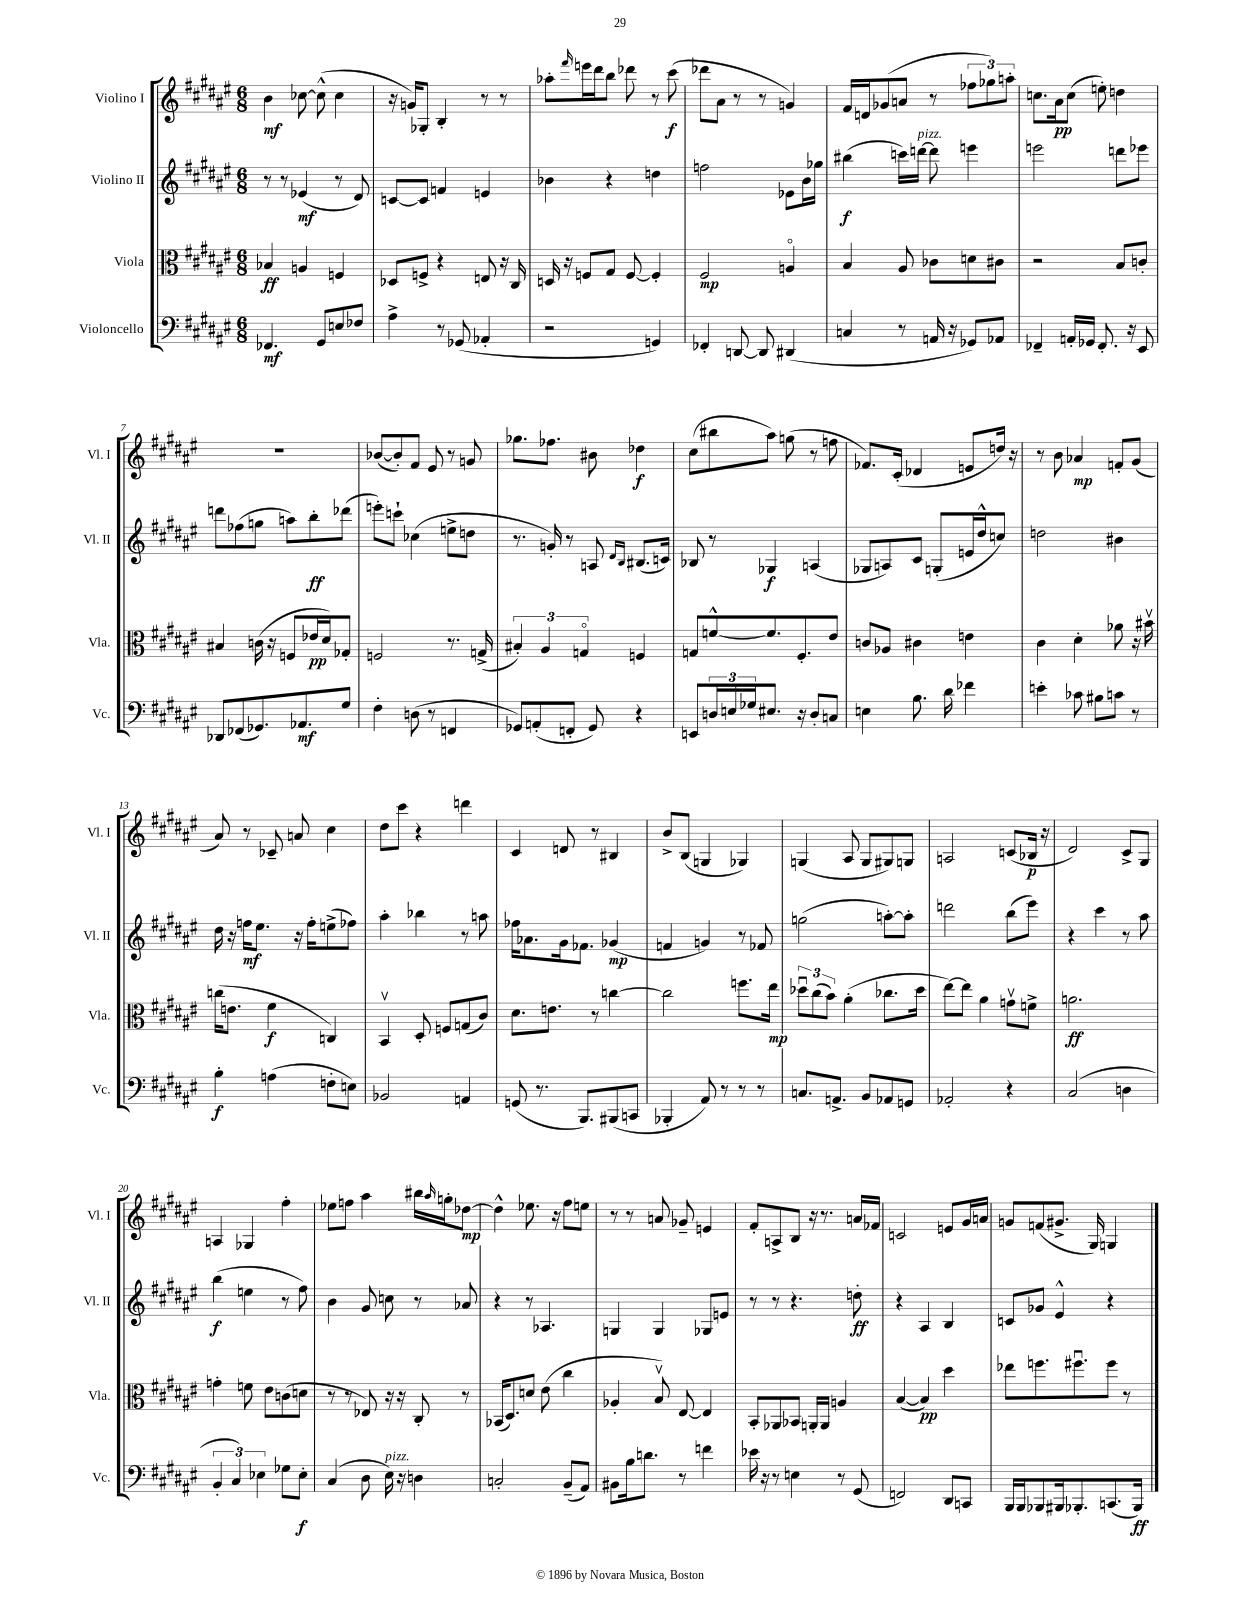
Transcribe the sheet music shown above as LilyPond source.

<<
\new StaffGroup <<
\new Staff = "s0" \with { instrumentName = "Violino I" shortInstrumentName = "Vl. I" } {
    \clef treble \key fis \major \numericTimeSignature \time 6/8
    b'4\mf ces''8~ ces''8-^( ces''4 |
    r16 g'16) ges8-. b4-. r8 r8 |
    aes''8-. \grace { fis'''16 } e'''16 dis'''16 b''8 des'''8 r8 cis'''8\f( |
    des'''8 ais'8 r8 r8 g'4) |
    fis'16 d'16 ges'8( a'8 r8 \tuplet 3/2 { fes''8 ges''8) a''8-. } |
    c''8. ais'16\pp c''8( e''8-.) d''4 |
    R2. |
    bes'8~( bes'8-.) fis'8 eis'8 r8 g'8 |
    ges''8. fes''8. bis'8 des''4\f |
    cis''8( bis''8 ais''8) g''8( r8 f''8 |
    fes'8.) cis'16-.( des'4 e'8 d''16) r16 |
    r8 b'8 aes'4\mp f'8-. gis'8( |
    ais'8) r8 ces'8-- a'8 cis''4 |
    dis''8 cis'''8 r4 d'''4 |
    cis'4 d'8 r8 bis4 |
    b'8-> b8( g4 ges4) |
    g4( ais8 g8 gis8) g8 |
    a2 c'8( bes16\p r16 |
    dis'2) cis'8-> gis8 |
    a4 ges4 fis''4-. |
    ees''8 f''8 ais''4 bis''16 \grace { ais''16 } g''16-. des''8~\mp |
    des''4-^ ees''8. r16 fis''8 e''8 |
    r8 r8 a'8 ges'8-- e'4 |
    fis'8-. a8-> b8 r16 r8. a'16 fes'16 |
    c'2 e'8 gis'16 a'16 |
    g'8 f'8( gis'8.-> gis16) g4 \bar "|." |
}
\new Staff = "s1" \with { instrumentName = "Violino II" shortInstrumentName = "Vl. II" } {
    \clef treble \key fis \major \numericTimeSignature \time 6/8
    r8 r8 ees'4\mf( r8 dis'8) |
    c'8~ c'8 f'4 e'4 |
    bes'4 r4 d''4 |
    f''2 ees'8 b'16 ges''16 |
    bis''4\f( c'''16) d'''16~^\markup { \italic "pizz." } d'''8 e'''4 |
    e'''2 d'''8 ees'''8 |
    d'''8 fes''8( g''8 a''8) b''8-.\ff des'''8( |
    e'''8-.) c'''8-! ces''4( e''8-> d''8 |
    r8. g'16-.) r8 a8 \grace { dis'16 b16 } bis8.( c'16) |
    bes8 r8 ges4\f a4( |
    ges8 a8) cis'8 g8-.( e'16 dis''16-^ c''8) |
    d''2 bis'4 |
    dis''16 r16 f''16\mf eis''8. r16 f''16-. e''8->( fes''8) |
    ais''4-. bes''4 r8 a''8 |
    fes''16 aes'8. gis'16 fes'8. ges'4\mp( |
    f'4 g'4) r8 fes'8 |
    g''2( a''8~-.) a''8-. |
    d'''2 b''8( eis'''8) |
    r4 cis'''4 r8 ais''8 |
    b''4\f( e''4 r8 fis''8) |
    b'4 gis'8 c''8 r8 aes'8 |
    r4 r8 aes4. |
    g4 g4 ges8 e'8 |
    r8 r8 r4. d''8-.\ff |
    r4 ais4 b4 |
    c'8 ges'8 eis'4-^ r4 \bar "|." |
}
\new Staff = "s2" \with { instrumentName = "Viola" shortInstrumentName = "Vla." } {
    \clef alto \key fis \major \numericTimeSignature \time 6/8
    bes4\ff a4 f4 |
    des8 f8-> r4 e8 r16 cis16 |
    d16 r16 f8 gis8 f8~ f4-. |
    fis2\mp a4\flageolet |
    b4 ais8 ces'8 d'8 cis'8 |
    r2 b8 c'8-. |
    bis4 c'16( r16 f8 ees'16\pp dis'16) ges8-. |
    f2 r8. g16->( |
    \tuplet 3/2 { bis4-.) ais4 g4\flageolet } f4 |
    g8 f'8~-^ f'8. fis8.-. eis'8 |
    c'8 aes8 cis'4 e'4 |
    cis'4 dis'4-. aes'8 r16 bis'16\upbow |
    c''16( e'8. fis'4\f c4) |
    b,4\upbow dis8-. f8 g8( cis'8) |
    dis'8. e'8. r8 c''4~ |
    c''2 f''8. eis''16\mp |
    \tuplet 3/2 { des''8\downbow cis''8( b'8) } ais'4-.( ces''8. des''16 |
    eis''8~) eis''8 ais'4 g'8\upbow f'8-> |
    a'2.\ff |
    g'4-. f'8 eis'8 c'8( d'8 |
    r8 r8 ees8) r16 r16 cis8-. r8 |
    bes,16( dis8.) d'8 eis'8( cis''4 |
    aes4-. b8\upbow) eis8~ eis4 |
    b,8-. aes,8 bes,8 a,16-. a,16 a4 |
    b4~( b4\pp) dis''4 |
    ees''8 f''8. fis''8.\downbow fis''8 r8 \bar "|." |
}
\new Staff = "s3" \with { instrumentName = "Violoncello" shortInstrumentName = "Vc." } {
    \clef bass \key fis \major \numericTimeSignature \time 6/8
    fes,4.\mf gis,8 e8 fes8 |
    ais4-> r8 ges,8( aes,4-. |
    r2 g,4) |
    fes,4-. d,8~ d,8 dis,4( |
    c4 r8 a,16 r16 ges,8) aes,8 |
    fes,4-- a,16-. ges,16 fes,8.-. r16 eis,8 |
    des,8 fes,8( ges,8.) aes,8.\mf gis8 |
    fis4-. d8( r8 f,4 |
    ges,8) a,8-.( f,8-. ges,8) r4 |
    e,8 \tuplet 3/2 { d16 e16 ges16 } eis8. r16 d8-. c8 |
    e4 b8. dis'16 fes'4 |
    e'4-. ces'8 bis8 c'8 r8 |
    b4-.\f a4( f8-. e8) |
    bes,2 a,4 |
    g,8( r8. b,,8.) bis,,8( c,8 |
    bes,,4-. ais,8) r8 r8 r8 |
    c8. a,8.-> b,8 aes,8 g,8 |
    aes,2-. r4 |
    cis2( d4 |
    \tuplet 3/2 { b,4-. cis4) ees4 } ges8 ees8-.\f |
    cis4( dis8 eis16^\markup { \italic "pizz." }) r16 d4 |
    c2-. b,8--( ais,8) |
    bis,8 b16 d'8. r8 f'4 |
    ees'16 r16 r8 e4 r8 gis,8( |
    f,2) dis,8 c,8 |
    b,,16 b,,16 bes,,8 bis,,16 bes,,8.-. c,8.( bes,,16\ff) \bar "|." |
}
>>
>>
